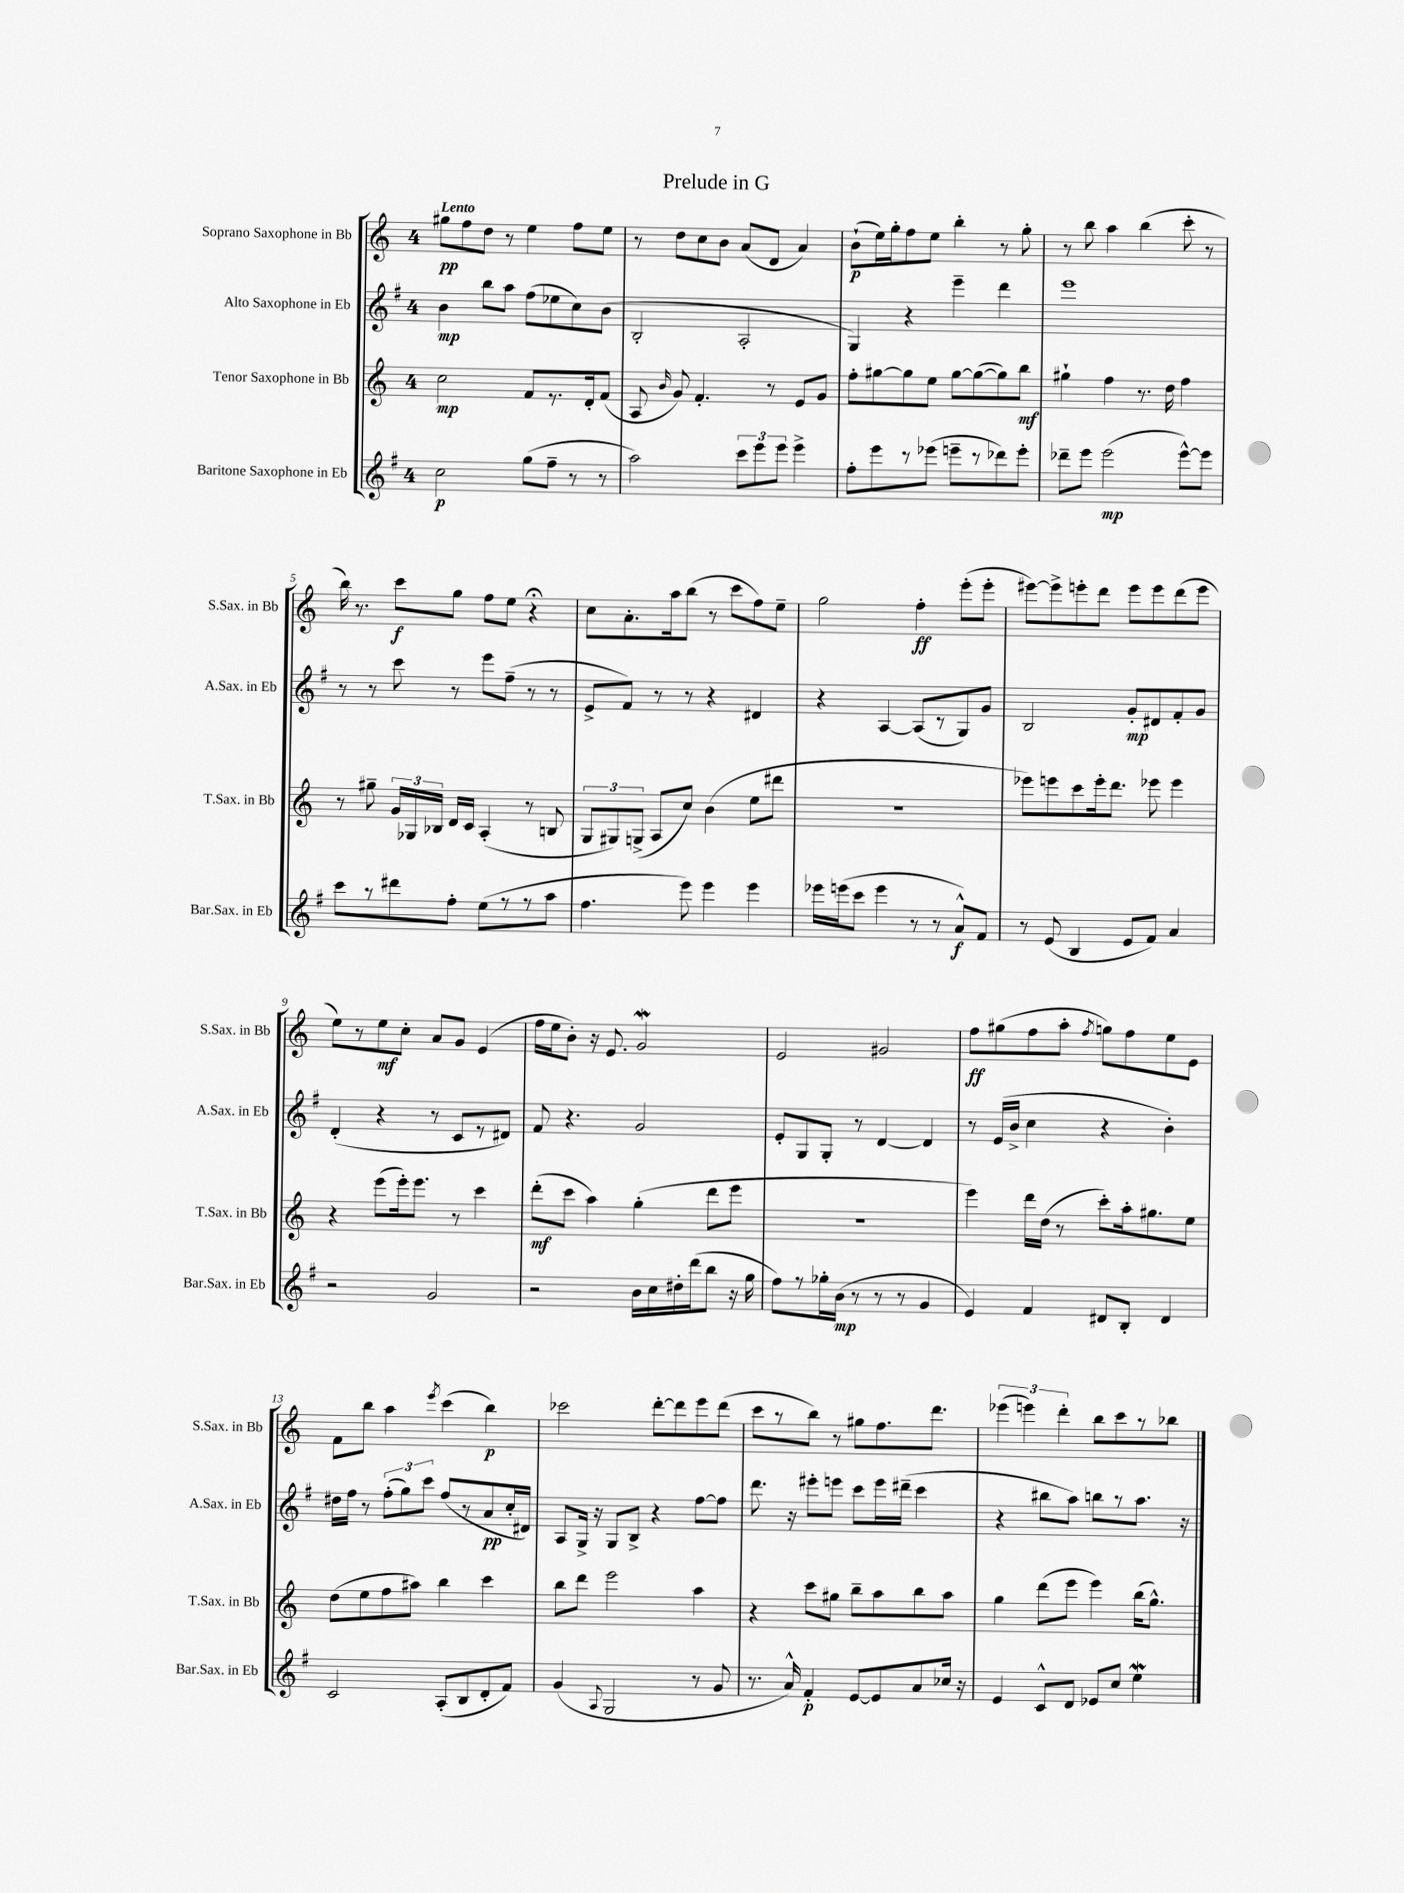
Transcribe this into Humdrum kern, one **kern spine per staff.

**kern	**kern	**kern	**kern
*staff4	*staff3	*staff2	*staff1
*clefG2	*clefG2	*clefG2	*clefG2
*k[f#]	*k[]	*k[f#]	*k[]
*M4/4	*M4/4	*M4/4	*M4/4
2cc	2cc	4b	8gg#
.	.	.	8ff
.	.	8bb	8dd
.	.	8aa	8r
(8gg	8f	(8ff#	4ee
8ff#~	8.r	8ee-	.
8r	.	8cc)	8ff
.	16d'	.	.
8r	(8f	(8b	8ee
=	=	=	=
2aa)	8A	2B'	8r
.	16qqb	.	.
.	8g)	.	8dd
.	4.f'	.	8cc
.	.	.	8b
12ccc	.	2A'	(8a
12eee	.	.	.
.	8r	.	8d
12eee	.	.	.
4eee^	8e	.	4a)
.	8g	.	.
=	=	=	=
8ff#'	8ff'	4G)	(8b`
8eee	[8gg#	.	16ee)
.	.	.	16gg'
8r	8gg#]	4r	8ff
(8eee-	8ee	.	8ee
8eee~	[8gg#	4eee~	4bb'
8r	(8gg#_	.	.
8ddd-)	8gg#])	4ddd	8r
8eee'	8bb	.	8gg'
=	=	=	=
8ddd-~	4gg#`	1eee	8r
8eee	.	.	8bb
(2eee	4ff	.	4aa
.	8.r	.	(4bb
.	16dd	.	.
[8eee^^)	4ff	.	8ccc'
8eee]	.	.	8r
=	=	=	=
8ccc	8r	8r	16bb)
.	.	.	8.r
8r	8gg#~	8r	.
8ddd#	24g	8ccc	8ccc
.	24G-	.	.
.	24B-	.	.
8ff#'	16d	8r	8gg
.	16c	.	.
(8ee	(4A'	8eee	8ff
8r	.	(8ff#~	8ee
8r	8r	8r	4r;
8aa	8B	8r	.
=	=	=	=
4.ff#	12G	8e^	8cc
.	12G#)	.	.
.	.	8f#)	8.a'
.	(12G^	.	.
.	8A	8r	.
.	.	.	16aa
8eee)	8cc)	8r	(8bb
4eee	(4b	4r	8r
.	.	.	8ccc
4eee	8ee	4d#	8ff)
.	8ddd#	.	8ee~
=	=	=	=
16eee-	1r	4r	2gg
(16eee	.	.	.
8ccc	.	.	.
4eee	.	[4A	.
8r	.	(8A]	4ff'
8r	.	8r	.
8a^^)	.	8G)	(8eee'
8f#	.	8g	8eee'
=	=	=	=
8r	8eee-)	2B	[8eee#)
(8e	8eee	.	8eee#^]
4B	8ccc	.	8eee'
.	16eee'	.	8ddd
.	8.ddd	.	.
8e	.	8g'	8eee
8f#)	8eee-	8d#	8eee
4a	4eee-	8f#'	(8ddd
.	.	8g	8eee
=	=	=	=
2r	4r	(4d'	8ee)
.	.	.	8r
.	(8eee	4r	8ee
.	16eee')	.	8cc'
.	8.eee	.	.
2g	.	8r	8a
.	8r	8c	8g
.	4ccc	8r	(4e
.	.	8d#)	.
=	=	=	=
2r	(8ddd'	8f#	16ff
.	.	.	16ee
.	8ccc	4.r	8b')
.	4aa)	.	16r
.	.	.	8.e
16b	(4gg'	2g	2g
16cc	.	.	.
16dd#'	.	.	.
(16ddd	.	.	.
8bb	8ddd	.	.
16r	8eee	.	.
16gg	.	.	.
=	=	=	=
8ff#)	1r	8e'	2e
8r	.	8G	.
16gg-'	.	8G'	.
(16b	.	.	.
8r	.	8r	.
8r	.	[4d	2g#
8r	.	.	.
4g	.	4d]	.
=	=	=	=
4e)	4eee)	8r	8ff
.	.	(16e	(8gg#
.	.	16b^	.
4f#	16ddd	4cc	8ff
.	(16dd	.	.
.	8r	.	8aa'
.	.	.	8qff
8d#	8ccc')	4r	8gg)
8B'	16aa'	.	8ff
.	8.gg#	.	.
4d#	.	4b')	8ee
.	8ee	.	8e
=	=	=	=
2c	(8dd	16dd#	8f
.	.	16ff#	.
.	8ee	8r	8bb
.	8ff	(12ff#'	4aa
.	.	12gg)	.
.	8aa#)	.	.
.	.	12ccc	.
.	.	.	8qeee
(8A'	4bb	(8ff#	(4ccc
8B	.	8r	.
8d'	4ccc	8a	4bb)
8f#)	.	16cc'	.
.	.	16d#)	.
=	=	=	=
(4g	8bb	8A	2ccc-
.	8ddd	16G^	.
.	.	16r	.
8qqA	.	.	.
2G	2eee	8G	.
.	.	8B^	.
.	.	4r	[8ddd'
.	.	.	8ddd]
8r	4aa	[8ff#	8eee
8g	.	8ff#]	(8ddd
=	=	=	=
8.r	4r	8.ddd	8ccc
.	.	.	8r
16a^^)	.	16r	.
4f#'	8ccc	8eee#'	8bb)
.	8gg#	8eee	8r
[8e	8bb~	8ccc	8gg#
8e]	8aa	16eee	8.ff
.	.	(16ddd#~	.
8a	8bb	4ccc	.
.	.	.	8.ddd
16cc-	8aa	.	.
16r	.	.	.
=	=	=	=
4e	4gg	4r	(6eee-
.	.	.	6eee)
8c^^	(8ddd	8bb#	.
.	.	.	6ddd'
8d	8eee	8aa)	.
8e-	4eee)	8bb	8bb
8cc	.	8r	8ccc
4ee	(16bb	8.aa	8r
.	8.gg^^)	.	.
.	.	.	8bb-
.	.	16r	.
==	==	==	==
*-	*-	*-	*-
